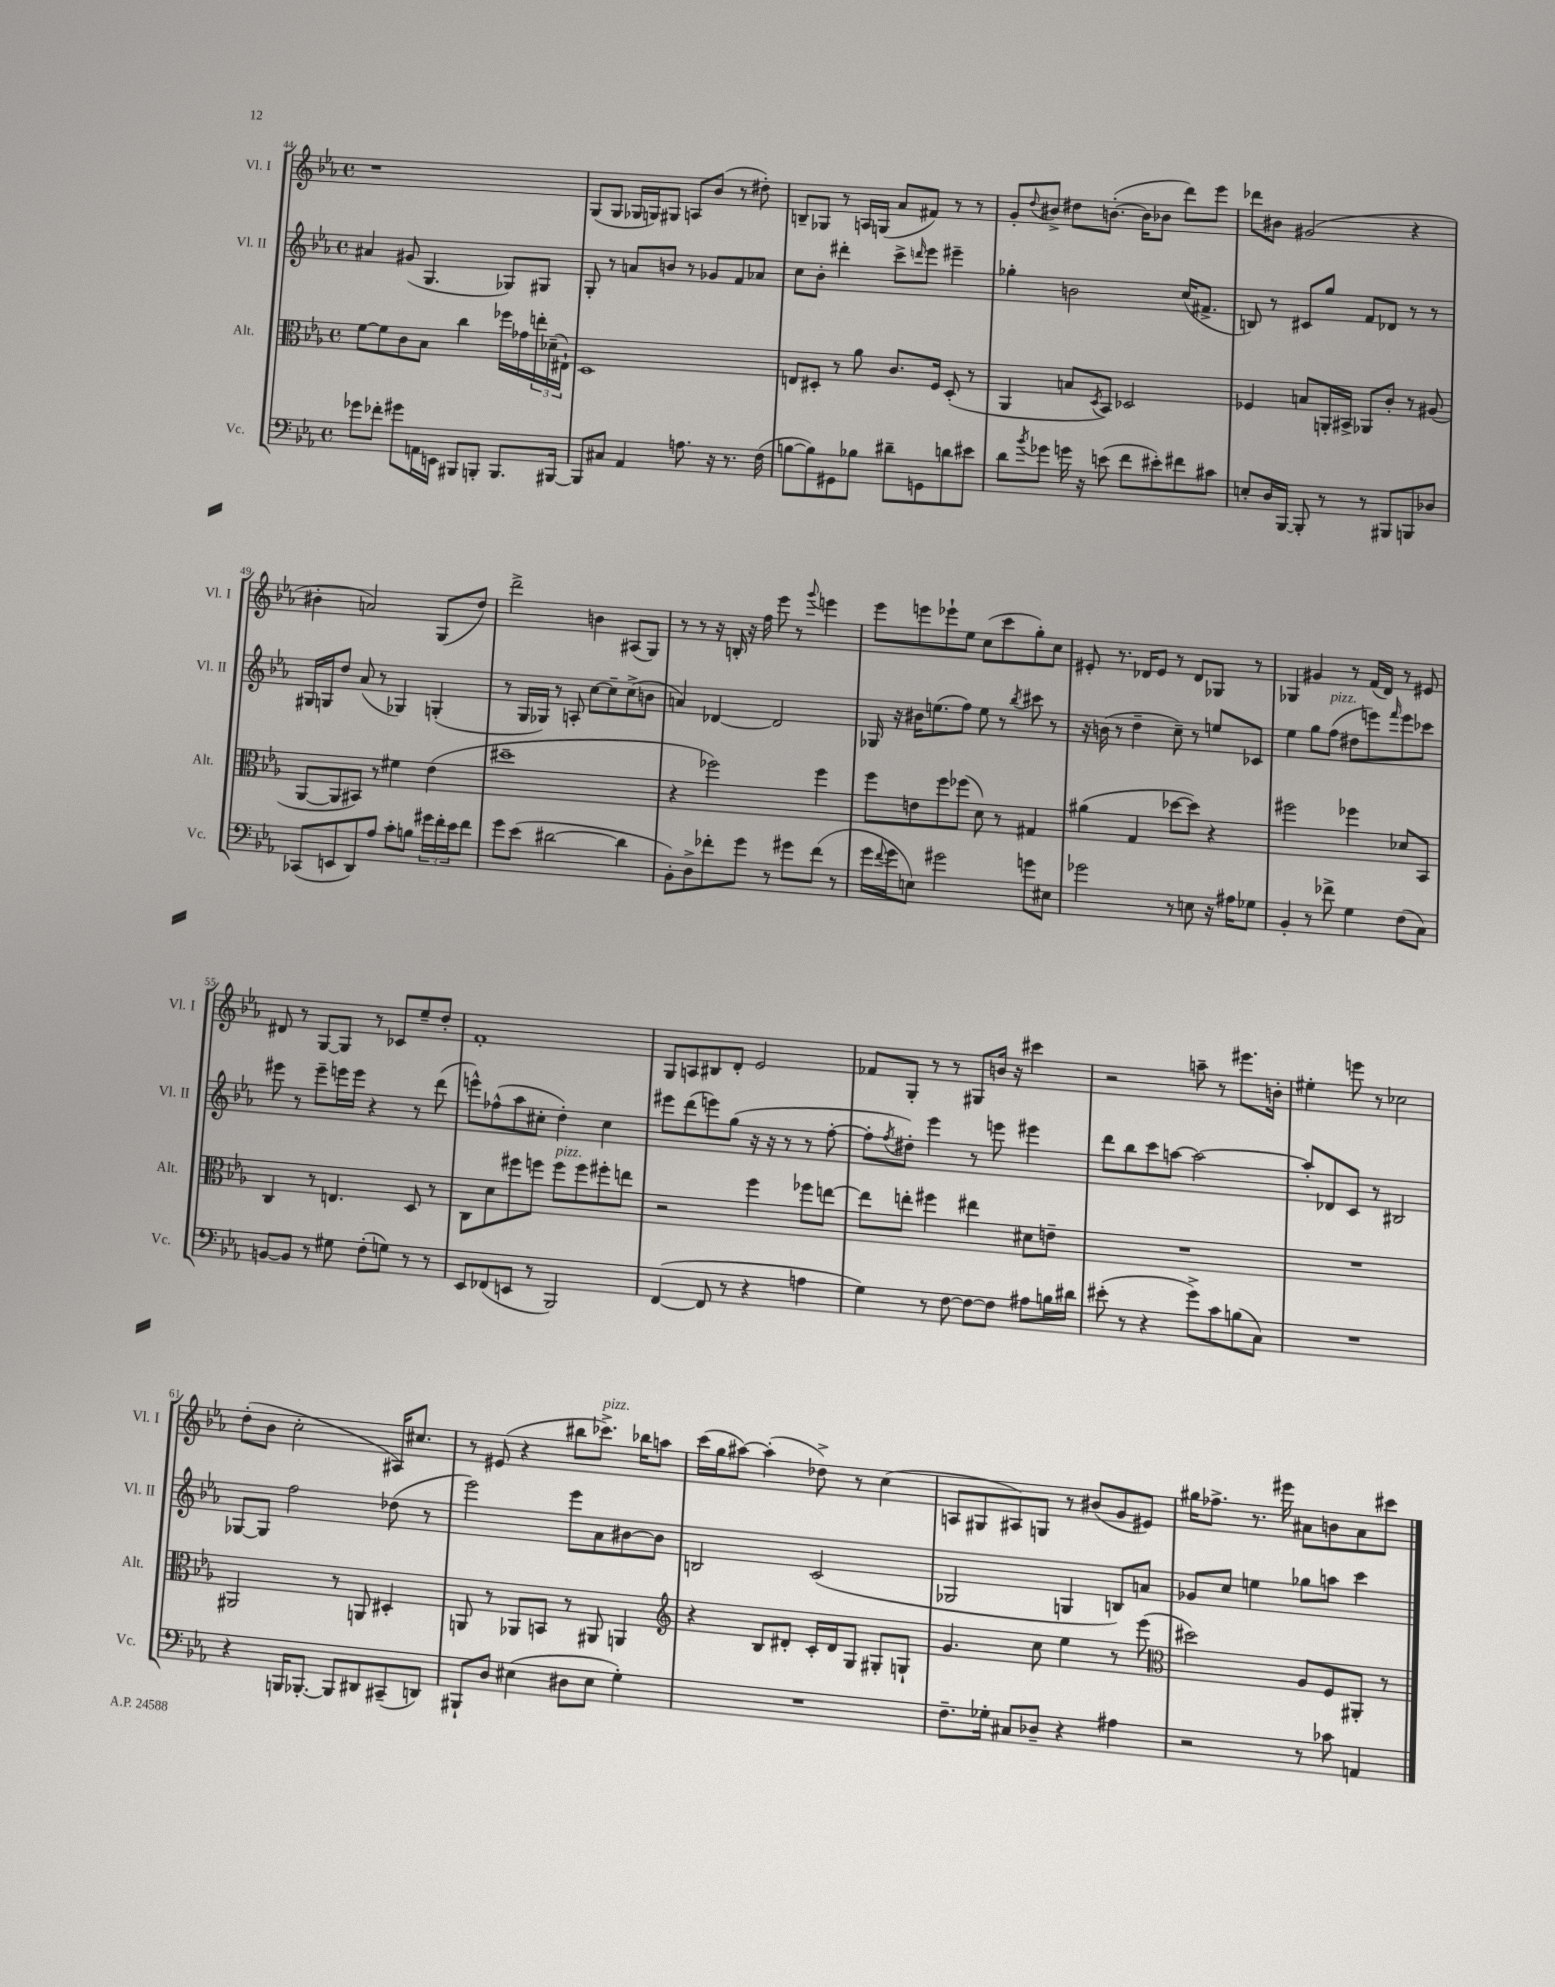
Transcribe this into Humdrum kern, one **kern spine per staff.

**kern	**kern	**kern	**kern
*staff4	*staff3	*staff2	*staff1
*clefF4	*clefC3	*clefG2	*clefG2
*k[b-e-a-]	*k[b-e-a-]	*k[b-e-a-]	*k[b-e-a-]
*M4/4	*M4/4	*M4/4	*M4/4
*met(c)	*met(c)	*met(c)	*met(c)
8g-\L	[8f\L	4a#/	1r
8f-'\J	8f\]	.	.
8g#\L	8c\	(8g#/	.
16AA\L	8B-\J	4.G/	.
16EE\JJ	.	.	.
8BBB#/L	4cc\	.	.
8BBB'/J	.	.	.
8.BBB/L	16ff-\LL	8G-/L)	.
.	16g-\	.	.
.	24ee'\	8G#/J	.
.	(24d-~\	.	.
[16BBB#/Jk	.	.	.
.	24E#`\JJ)	.	.
=	=	=	=
8BBB#/]L	1D	8G'/	(8G/L
8C#/J	.	8r	8G/J
4AA-/	.	8a/L	16G-/LL
.	.	.	16G/J)
.	.	8b/J	8G#/J
8.A\	.	8r	8A/L
.	.	8g-/L	(8b-/J
16r	.	.	.
8.r	.	8f/	8r
.	.	8a-/J	8dd#'\)
(16F\	.	.	.
=	=	=	=
[8B\L	8E/L	8cc\L	8B~/L
8B\])	8D#'/J	8b-'\J	8G-/J
8GG#\	8r	4ddd#'\	8r
8B-\J	8a-\	.	16A/LL
.	.	.	(16G/JJ
8d#~\L	8.c/L	8ccc^\L	8a-/L
.	.	16qqddd/	.
8GG\	.	8eee-\J	8f#/J)
.	16F/Jk	.	.
8d\	(8D#'/	4eee#~\	8r
8e#\J	8r	.	8r
=	=	=	=
8d\L	4AA-/	4gg-'\	8g'/L
8qb-/	.	.	8qqdd/
8g-\J	.	.	8b#^/J
16g\	8B/L	2b\	8dd#\L
16r	.	.	.
.	8qD/	.	.
(8e\	8BB-/J)	.	([8.b'\J
8f\L	2D-/	.	.
.	.	.	16b\]LK
8e#'\)	.	.	8b-\J
8f#\	.	(16cc/LK	8ddd\L)
.	.	8.f#^/J	.
8c#\J	.	.	8eee-\J
=	=	=	=
8E'/L	4F-/	8B/)	8ddd-\L
16D/L	.	8r	8b#\J
[16BBB-/JJ	.	.	.
8BBB-'/]	8B/L	8c#/L	(2g#/
8r	16AA'/L	8gg/J	.
.	16BB#^/JJ	.	.
8r	8AA-/L	8f/L	.
8BBB#/L	8c'/J	8d-/J	.
8BBB/	8r	8r	4r
8D-/J	(8A#/	8r	.
=	=	=	=
(8CC-/L	[8AA-/L	16G#/LL	4b#'\
.	.	16G/J	.
8EE/	8AA-/]	8dd/J	.
8DD/)	8BB#/J)	(8a-/	2a/)
8A-/J	8r	8r	.
8c'\L	4f#\	4G-/)	.
8B\J	.	.	.
24g#\LL	(4e-\	(4G'/	(8G/L
24f'\	.	.	.
24e-\J	.	.	.
8f\J	.	.	8dd/J)
=	=	=	=
8g\L	1dd#~	8r	2ddd^\
(8e-\J	.	16G/LL	.
.	.	16G-/JJ)	.
[2d#\	.	8r	.
.	.	8A'/	.
.	.	[8cc\L	4b\
.	.	8cc~\]	.
4d#\]	.	(8cc^\	(8A#/L
.	.	8b\J	8G/J)
=	=	=	=
8BB-'\L)	4r	4a/)	8r
8D^\	.	.	8r
8f-'\	2ff-\)	[4d-/	16r
.	.	.	16B'/
8g\J	.	.	16r
.	.	.	16ff\
8r	.	2d-/]	8eee-\
8g#\L	.	.	8r
.	.	.	8qqggg/
(8f-\J	4ff-\	.	4eee\
8r	.	.	.
=	=	=	=
16g\LL	8ff\L	16G-/	8eee-\L
8qqf/	.	.	.
16g\J	.	16r	.
8E\J)	8e\	16b#\LK	8eee\
.	.	(8.ee\	.
2g#\	8ff\	.	8eee-`\
.	(8ff-\J	8ff\J)	8ee-\J
.	8d\)	8ee\	(8cc\L
.	8r	8r	8ccc\
.	.	8qbb-/	.
8g\L	4G#/	8ccc#\	8gg'\)
8E#\J	.	8r	8cc\J
=	=	=	=
2g-\	(4a#\	16r	8e#'/
.	.	(16b\	.
.	.	8r	8.r
.	4G/	4dd~\	.
.	.	.	16d-/LK
.	.	.	8e#/J
8r	[8dd-\L	8cc~\)	8r
8E\	8dd-\]J)	8r	8d-/L
16r	4r	8ee/L	8G-/J
16A#\LK	.	.	.
8G-\J	.	8c-/J	8r
=	=	=	=
4BB-'/	2ff#\	4ee-\	4G-/
8r	.	8gg\L	4g#/
8f-^\	.	(8ff\J	.
4G\	4ff-\	8dd#\L	8r
.	.	8eee\)	(16f/LL
.	.	.	16d/JJ)
.	.	16qqfff/	.
(8F\L	8d-/L	8eee\	8r
8C\J)	8BB-/J	8ccc-\J	8e#/
=	=	=	=
[8BB/L	4C/	8eee#\	8d#/
8BB/]J	.	8r	8r
8r	8r	8eee#~\L	[8G/L
8G#\	4.E/	16eee\L	8G/]J
.	.	16eee\JJ	.
(8F'\L	.	4r	8r
8G\J)	.	.	8c-/L
8r	8D/	8r	8ee-~/
8r	8r	(8ddd\	8dd'/J
=	=	=	=
8EE-/L	8C\L	8eee^^\L)	1f'
(8FF-/	8d\	(8ff-^^\	.
8EE/J	8ff#\	8aa-\	.
8r	8ff\J	8cc#'\J	.
2BBB-/)	8ff\L	4dd'\)	.
.	8ff\	.	.
.	8ff#'\	4cc#\	.
.	8ee\J	.	.
=	=	=	=
([4FF/	2r	8eee#\L	8G/L
.	.	(8ddd\	8A/
8FF/]	.	8eee\)	8B#/
8r	.	(8gg\J	8d'/J
4r	4ff\	16r	2e-/
.	.	16r	.
.	.	8r	.
4A\	8ff-\L	8r	.
.	[8ee\J	[8ff'\	.
=	=	=	=
4G\)	8ee\]L	8ff'\]L	8f-/L
.	.	8qff/	.
.	8ee'\J	8dd#'\J)	8G'/J
8r	4ff#\	4eee-\	8r
[8F\	.	.	8r
8F\_L	4ee#\	8r	8G#/L
8F\]J	.	8eee\	16b/Jk
.	.	.	16r
8A#\L	8d#\L	4eee#\	4ccc#\
16B\L	8e~\J	.	.
16d#\JJ	.	.	.
=	=	=	=
(8e#'\	1r	8ddd\L	2r
8r	.	8bb-\	.
4r	.	8ccc\	.
.	.	[8aa\J	.
8g^\L)	.	2aa\_	8aa~\
8c\	.	.	8r
(8B\	.	.	8.eee#\L
8C\J)	.	.	.
.	.	.	16b'\Jk
=	=	=	=
1r	1r	8aa'/]L	4ee#'\
.	.	8d-/	.
.	.	8c/J	8eee\
.	.	8r	8r
.	.	2B#/	2cc-\
=	=	=	=
4r	2AA#/	[8G-/L	(8dd'\L
.	.	8G-/]J	8b-\J
16BBB/LK	.	2ff\	2cc'\
[8.BBB-'/J	.	.	.
8BBB-/]L	8r	.	.
8DD#/	8AA/	.	.
(8CC#~/	4D#'/	(8dd-\	16A#/LK)
.	.	.	8.cc#/J
8DD/J)	.	8r	.
=	=	=	=
8BBB#`/L	8AA/	2eee-\)	8r
8D/J	8r	.	(8e#/
(4E#\	8AA-/L	.	4r
.	8BB/J	.	.
8D#\L	8r	8eee-\L	8bb#\L
8E#\J	8AA#/	8a-\	8.ccc-^\J)
4G'\)	4AA/	[8b#\	.
.	.	.	16bb-\LK
.	.	8b#\]J	8aa\J
=	=	=	=
*	*clefG2	*	*
1r	4r	2B/	(16ccc\LL
.	.	.	16gg\J
.	.	.	[8aa#\J)
.	8B-/L	.	(4aa#'\]
.	8d#'/J	.	.
.	16c'/LL	(2c/	8dd-^\)
.	16d#/J	.	.
.	8G/J	.	8r
.	8G#'/L	.	(4cc\
.	8G`/J	.	.
=	=	=	=
8.F~\L	4.g/	2G-/	8A/L
.	.	.	8G#/
16G-'\Jk	.	.	.
8C#/L	.	.	8A#/)
8D-~/J	8cc\	.	8G/J
4r	4ee-\	4G/	8r
.	.	.	(8b#/L
4A#\	8r	8B/L)	8g/
.	(8eee-\	8a/J	8e#/J)
=	=	=	=
*	*clefC3	*	*
2r	2dd#\)	8g-/L	16gg#\LK
.	.	.	8.ff-^\J
.	.	8cc/J	.
.	.	4ee\	8.r
.	.	.	16eee#\
8r	8A-/L	8gg-\L	8a#\L
8c-\	8F/	8aa\J	8b\
4AA/	8AA#'/J	4ccc\	8a#\
.	8r	.	8ccc#\J
==	==	==	==
*-	*-	*-	*-
